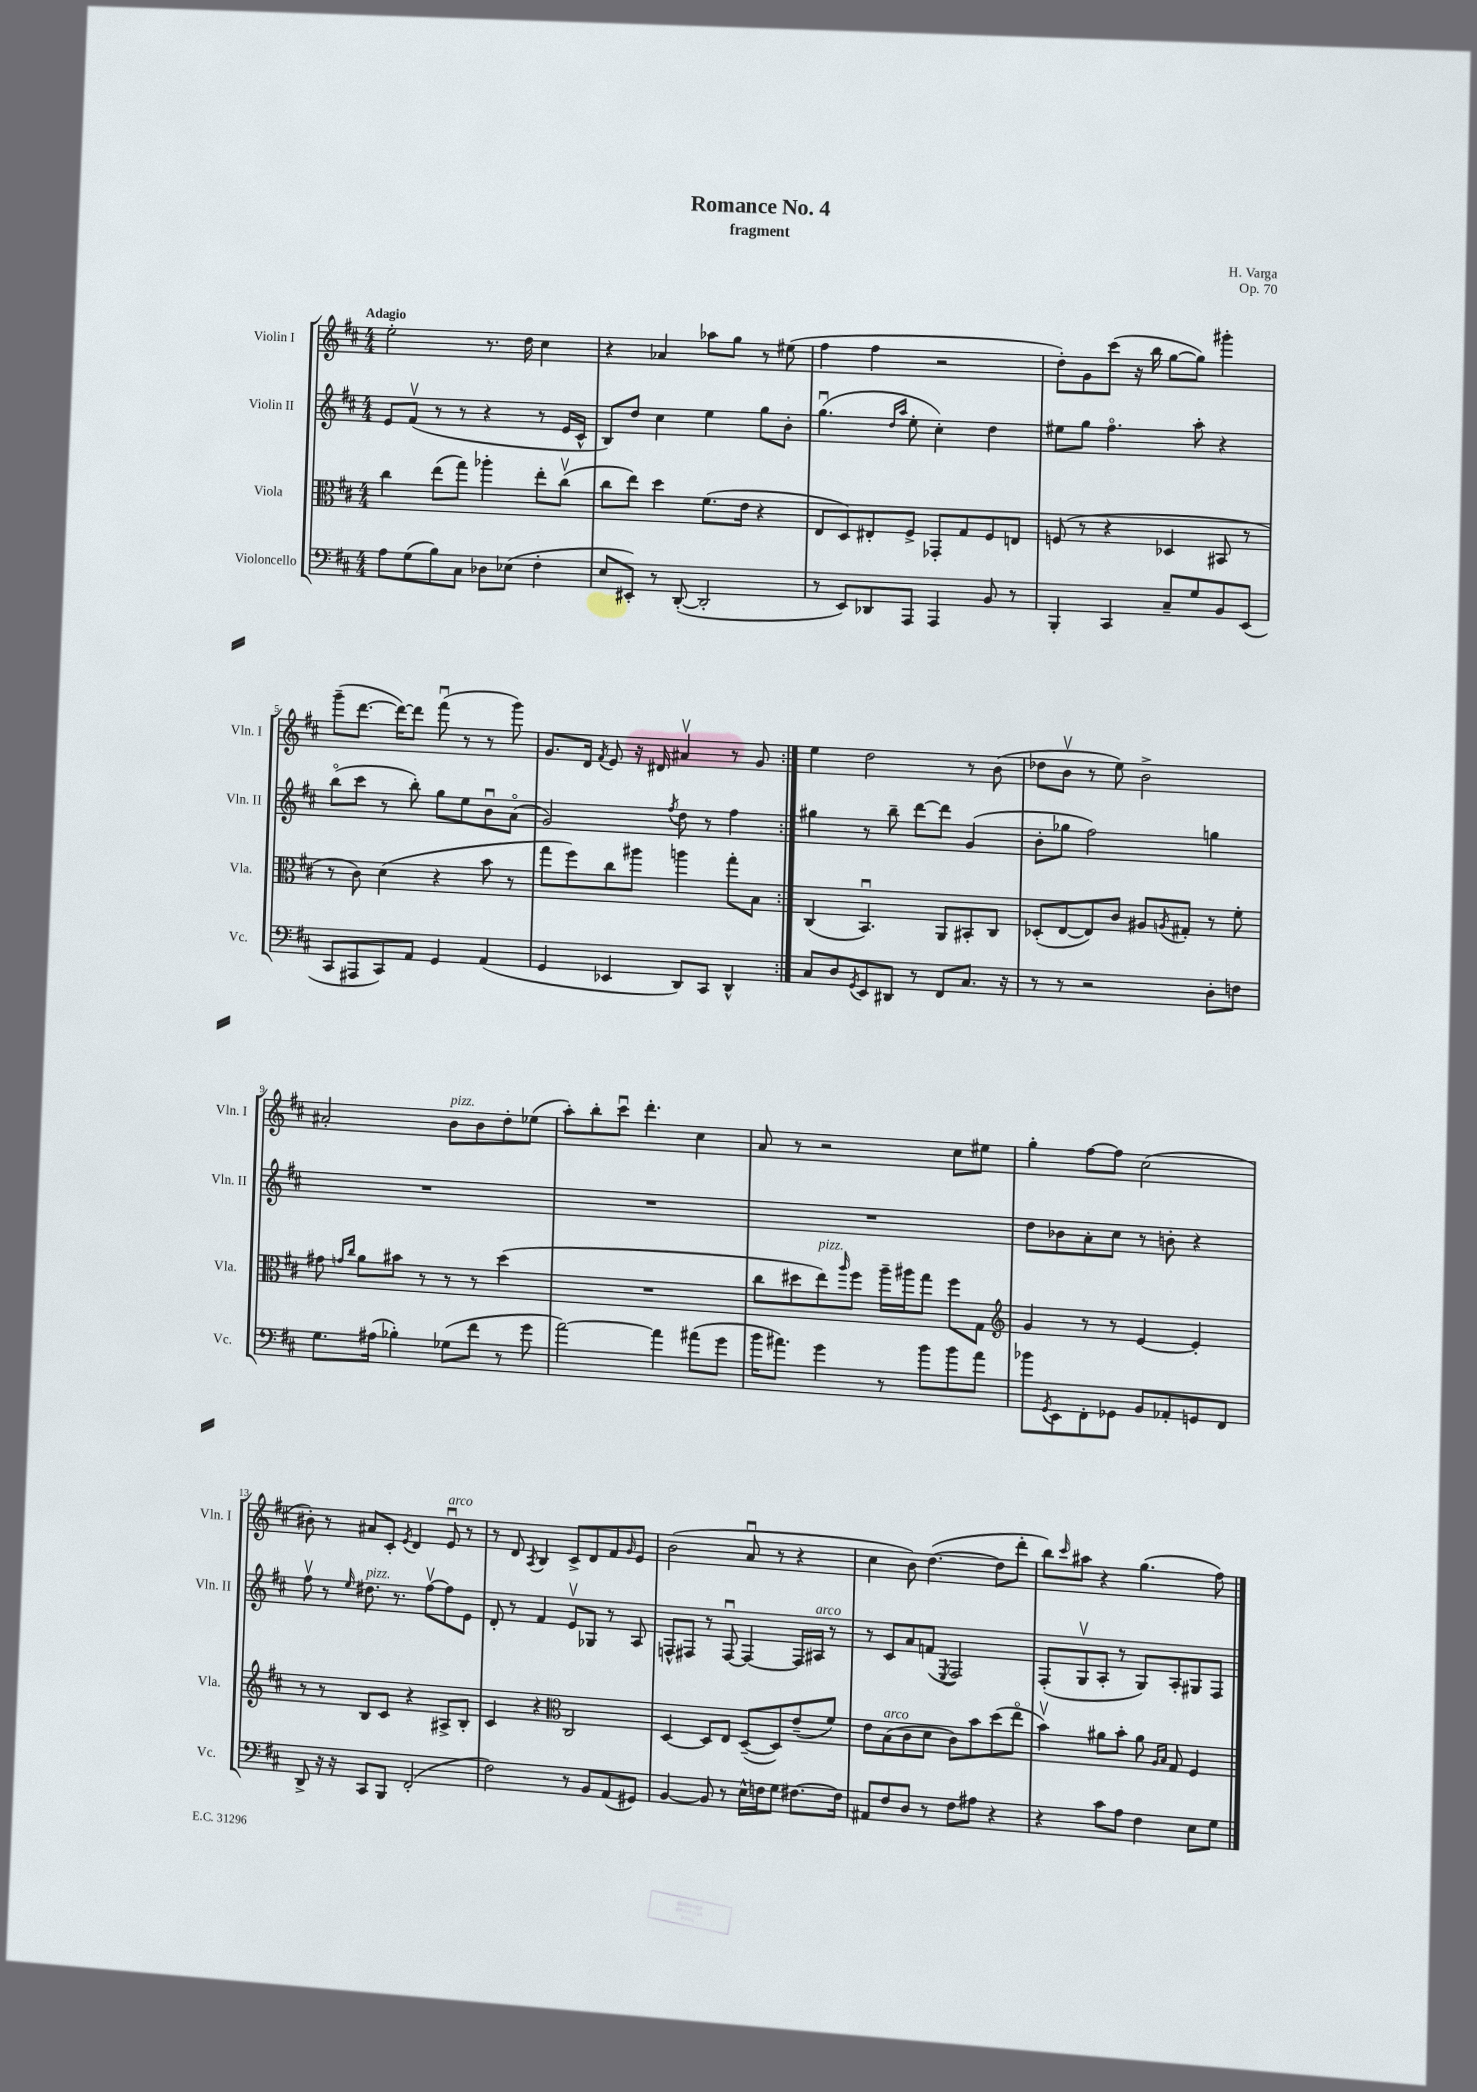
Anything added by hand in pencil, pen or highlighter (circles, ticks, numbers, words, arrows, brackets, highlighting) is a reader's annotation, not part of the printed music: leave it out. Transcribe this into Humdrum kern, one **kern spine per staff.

**kern	**kern	**kern	**kern
*part4	*part3	*part2	*part1
*staff4	*staff3	*staff2	*staff1
*I"Violoncello	*I"Viola	*I"Violin II	*I"Violin I
*I'Vc.	*I'Vla.	*I'Vln. II	*I'Vln. I
*clefF4	*clefC3	*clefG2	*clefG2
*k[f#c#]	*k[f#c#]	*k[f#c#]	*k[f#c#]
*M4/4	*M4/4	*M4/4	*M4/4
=1	=1	=1	=1
!	!	!	!LO:TX:a:B:t=Adagio
8A\L	4cc#\	8e/L	2ee'\
(8G\	.	(8f#v/J	.
8B\)	(8ee\L	8r	.
8C#\J	8gg\J)	8r	.
8D-X\L	4aa-X'\	4r	8.r
(8E-X\J	.	.	.
.	.	.	16dd\
4F#'\	8ee'\L	8r	4cc#\
.	(8cc#v\J	16e/LL	.
.	.	16c#^^/JJ	.
=2	=2	=2	=2
8E/L	8cc#\L	8B/L)	4r
8EE#X'/J)	8ee\J)	8dd/J	.
8r	4dd\	4cc#\	4a-X/
([8DD'/	.	.	.
2DD'/]	(8.f#\L	4ee\	8aa-X\L
.	.	.	8gg\J
.	16e\Jk	.	.
.	4r	8gg\L	8r
.	.	8b'\J	(8ee#X\
=3	=3	=3	=3
8r	8E/L	(4.ggu\	4ff#\
8EE/L)	8D/)	.	.
8DD-X/	8E#X'/	.	4ff#\
.	.	16qqdd/LL	.
.	.	16qqaa/JJ	.
8AAA/J	8F#^/J	8ee'\	.
4AAA/	8GG-X'/L	4cc#'\)	2r
.	8G/	.	.
8BB/	8F#/	4dd\	.
8r	8En/J	.	.
=4	=4	=4	=4
4BBB'/	(8Fn/	8ee#X\L	8dd'\L)
.	8r	8gg\J	8g\
4CC#/	4r	4.ff#\	(8ccc#\J
.	.	.	16r
.	.	.	16bb\
8C#~/L	4D-X/	.	[8gg\L
8G/	.	8aa'\	8gg\J])
8BB/	8BB#X/	4r	4ggg#X'\
(8EE/J	8r	.	.
!!LO:LB:g=z
=5	=5	=5	=5
8CC#/L	8r	(8bb\L	(8ggg~\L
8AAA#X/	8c#\)	8ccc#\J	[8.ddd\J
8CC#/)	(4d\	8r	.
.	.	.	16ddd\KL_)
8AA/J	.	8bb'\)	8ddd\J]
4GG/	4r	8gg\L	(8fff#u\
.	.	8ee\	8r
(4AA/	8b\	8bu\	8r
.	8r	(8a\J	8ggg\)
=6	=6	=6	=6
4GG/	8gg\L	2g/)	8.g/L
.	8ff#\)	.	.
.	.	.	16d/Jk
.	.	.	8qf#/
4EE-X/	8cc#\	.	8e/
.	8aa#X\J	.	16r
.	.	.	16d#X/
.	.	8qff#/	.
8DD/L)	4aan\	8dd\	4a#Xv/
8CC#/J	.	8r	.
4DD^^/	8gg'\L	4ff#\	8r
.	8B\J	.	8g/
=7:|!	=7:|!	=7:|!	=7:|!
8C#/L	(4C#/	4gg#X\	4ee\
8D/	.	.	.
8qGG/	.	.	.
8EE/	4.BBu/)	8r	2dd\
8DD#X/J	.	8bb~\	.
8r	.	[8ddd\L	.
8FF#/L	8AA/L	8ddd\J]	.
8.C#/J	8BB#X'/	(4g/	8r
.	8C#/J	.	(8b\
16r	.	.	.
=8	=8	=8	=8
8r	(8D-X'/L	8b'\L	8dd-X\L
8r	[8E/	8gg-X\J	8bv\J
2r	8E/])	2ff#\)	8r
.	8c#/J	.	8ee\)
.	8A#X/L	.	2b^\
.	8qAn/	.	.
.	8G#X'/J	.	.
8D'\L	8r	4ggn\	.
8Fn\J	8f#'\	.	.
!!LO:LB:g=z
=9	=9	=9	=9
8.G\L	8g#X\	1r	2a#X'/
.	16qqgn/LL	.	.
.	16qqcc#/JJ	.	.
.	8a\L	.	.
(16A#X\Jk	.	.	.
4B-X'\)	8b#X\J	.	.
.	8r	.	.
!	!	!	!LO:TX:a:i:t=pizz.
(8G-X\L	8r	.	8b\L
8f#\J	8r	.	8b\
8r	(4dd\	.	8dd'\
8g\	.	.	(8ee-X\J
=10	=10	=10	=10
[2a\)	1r	1r	8aa'\L)
.	.	.	8bb'\
.	.	.	8ccc#u\J
.	.	.	4.ddd'\
4a\]	.	.	.
(8a#X\L	.	.	4cc#\
8g\J	.	.	.
=11	=11	=11	=11
16b\KL	8cc#\L	1r	8a/
8.a#X\J)	.	.	.
.	8dd#X\	.	8r
!	!LO:TX:a:i:t=pizz.	!	!
4g\	8ee\)	.	2r
.	16qqaa/	.	.
.	8ff#\J	.	.
8r	16aa~\LL	.	.
.	16aa#X\J	.	.
8b\L	8gg\J	.	.
8b\	8ff#\L	.	8cc#\L
8a#\J	8G\J	.	8ee#X\J
=12	=12	=12	=12
*	*clefG2	*	*
8b-X\L	4g/	8dd\L	4gg'\
8qGG/	.	.	.
8EE\	.	8b-X\	.
8FF#'\	8r	8a'\	[8ff#\L
8GG-X\J	8r	8cc#\J	8ff#\J]
8BB/L	[4e/	8r	(2cc#\
8AA-X'/	.	8bn'\	.
8GGn/	4e'/]	4r	.
8FF#/J	.	.	.
!!LO:LB:g=z
=13	=13	=13	=13
8DD^/	8r	8ff#v\	8b#X'\)
16r	8r	8r	8r
16r	.	.	.
.	.	16qqee/	.
!	!	!LO:TX:a:i:t=pizz.	!
8CC#/L	8B/L	8.dd#X\	8a#X/L
8BBB/J	8c#/J	.	8c#'/J
.	.	8.r	.
.	.	.	8qe/
(2FF#'/	4r	.	4d/
.	.	[8ff#v\L	.
!	!	!	!LO:TX:a:i:t=arco
.	8A#X^/L	8ff#\]	8eu/
.	8B'/J	8e\J	8r
=14	=14	=14	=14
2F#\)	4c#/	8d'/	8r
.	.	8r	8d/
.	.	.	8qA/
.	4r	4f#/	4B/
*	*clefC3	*	*
8r	2C#/	8ev/L	8c#^/L
8BB/L	.	8G-X/J	8d/
(8AA/	.	8r	8f#/
.	.	.	16qqg/
8GG#X/J)	.	8A/	8e/J
=15	=15	=15	=15
[4BB/	[4D/	8Fn^^/L	(2b\
.	.	8F#X/J	.
8BB/]	8D/L]	8r	.
8r	8E/J	[8F#u/	.
16E^^\LL	([8D~/L	4F#/_	8au/
16Fn\J	.	.	.
8G\J	8D/])	.	8r
[8.F#X\L	(8e~/	16F#/LL]	4r
!	!	!LO:TX:a:i:t=arco	!
.	.	16A#X/JJ	.
.	8f#/J)	8r	.
16F#\Jk]	.	.	.
=16	=16	=16	=16
8AA#X/L	8e\L	8r	4cc#\
!	!LO:TX:a:i:t=arco	!	!
8F#/	(8B\	8c#/L	.
8D/J	8c#\	8a/	8b\)
8r	8d\J	(8fn/J	([4.dd\
.	.	8qE/	.
8F#\L	8c#\L)	2F#/)	.
8A#X\J	8b\	.	.
4r	(8dd\	.	8dd\L]
.	8ee\J	.	8ddd'\J
=17	=17	=17	=17
4r	4bv\)	(8F#'/L	8bb\L)
.	.	.	16qqccc#/
.	.	8Gv/	8aa#X\J
8c#\L	8a#X\L	8A'/J	4r
8A\J	8b'\J	8r	.
4F#\	8a#\	8G/L)	(4.gg\
.	16qqA/LL	.	.
.	16qqB/JJ	.	.
.	8G/	8A'/	.
8E\L	4F#/	8G#X/	.
8G\J	.	8F#/J	8ff#\)
==	==	==	==
*-	*-	*-	*-
